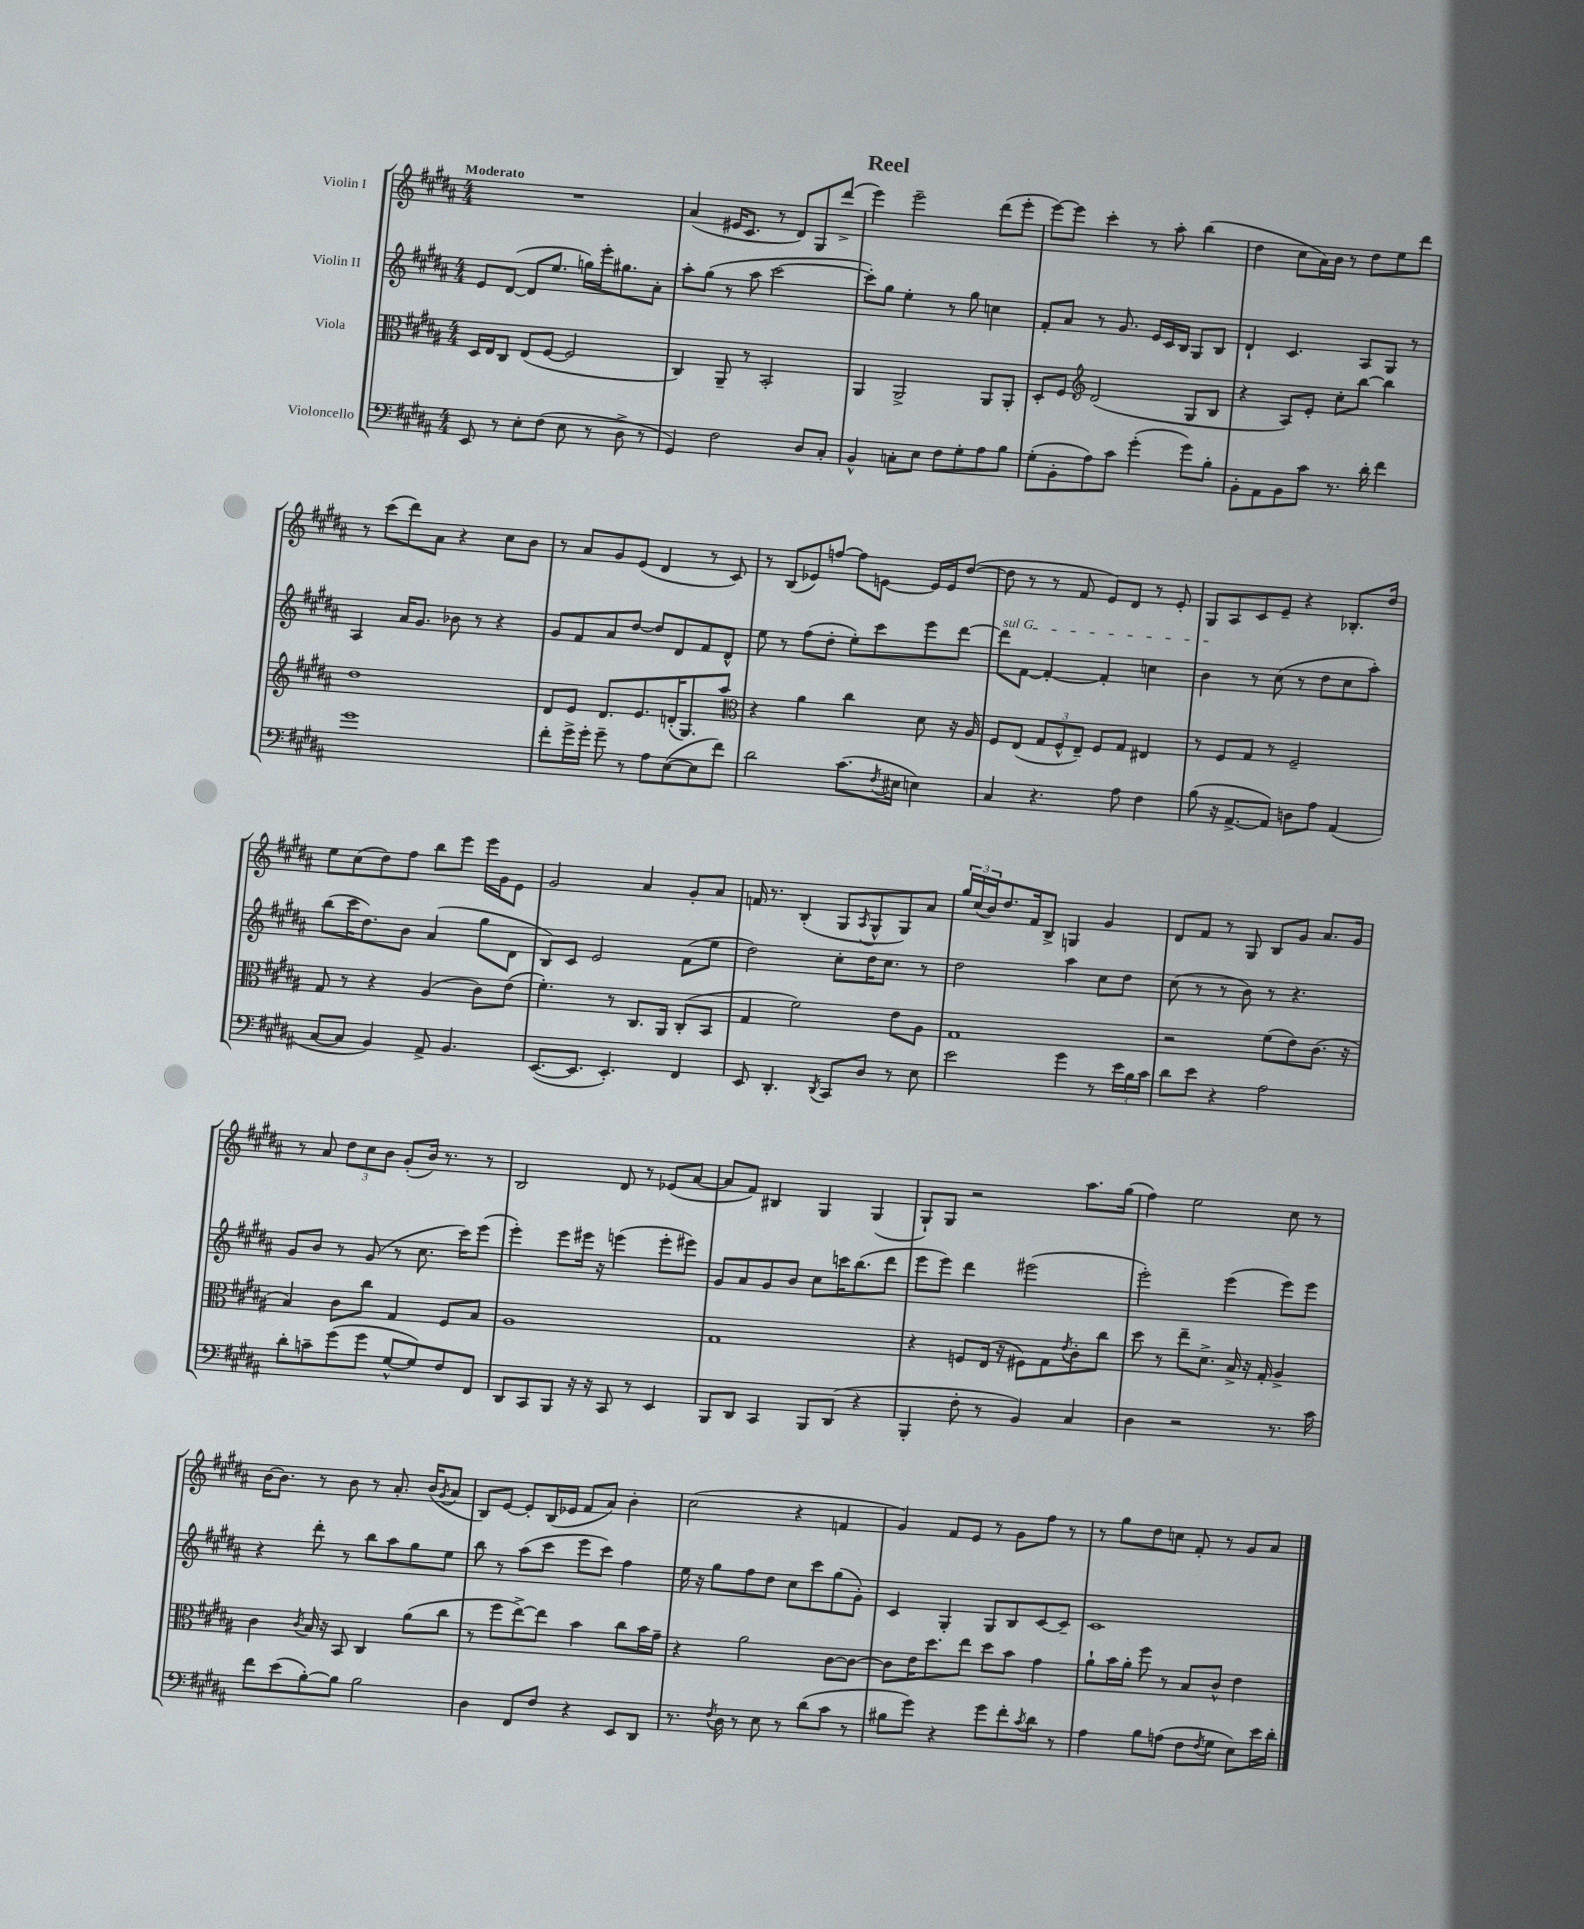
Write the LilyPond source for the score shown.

\header { title = "Reel" }
<<
\new StaffGroup <<
\new Staff = "s0" \with { instrumentName = "Violin I" } {
    \clef treble \key b \major \numericTimeSignature \time 4/4 \tempo "Moderato"
    R1 |
    ais'4( eis'16 cis'8. r8 dis'8) gis8 dis'''8->( |
    e'''4) e'''2-- dis'''8( e'''8-. |
    e'''8~) e'''8 cis'''4-. r8 ais''8-. b''4( |
    dis''4 cis''8 ais'16) b'16 r8 dis''8 e''8 dis'''8 |
    r8 cis'''8( dis'''8) ais'8 r4 cis''8 b'8 |
    r8 ais'8 gis'8 e'8( dis'4 r8 cis'8) |
    r8 b8( ees'8) f''8~ f''8 e'8~ e'16 e'16 dis''8~( |
    dis''8 r8 r8 fis'8 e'8) dis'8 r8 e'8-. |
    gis8 ais8 cis'8 e'8-- r4 bes8.-. dis''16 |
    e''8 cis''8( dis''8) fis''8 b''8 e'''8 e'''16 gis'16 e'8 |
    gis'2 ais'4 gis'8-. ais'8 |
    f'16 r8. b4-.( gis8 \acciaccatura { ais8 } gis8-^ gis8) ais'8 |
    \tuplet 3/2 { gis''16 cis''16( b'16) } dis''8. fis'16 b8-> g4 gis'4 |
    dis'8 fis'8 r8 gis8 b8 gis'8 ais'8. gis'16 |
    r8 ais'8 \tuplet 3/2 { dis''8 cis''8 b'8 } gis'8-.( b'16) r8. r8 |
    b2 dis'8 r8 ees'8( ais'8~ |
    ais'8 fis'8) bis4 gis4 gis4( |
    gis8-!) gis8 r2 ais''8. gis''16( |
    fis''4) e''2 cis''8 r8 |
    b'16~ b'8. r8 b'8 r8 ais'8.-. b'16( \acciaccatura { gis'8 } ais'8 |
    b8) e'8~ e'8-. b16( ees'16 fis'8 ais'8) b'4-. |
    cis''2( r4 f'4 |
    gis'4) fis'8 e'8 r8 gis'8 fis''8 r8 |
    r8 gis''8 dis''8 c''8 fis'8-. r8 gis'8 ais'8 \bar "|." |
}
\new Staff = "s1" \with { instrumentName = "Violin II" } {
    \clef treble \key b \major \numericTimeSignature \time 4/4
    e'8 dis'8~( dis'8 e''8. g''16) e'''16-. gis''8. ais'8-. |
    ais''8-. gis''8( r8 ais''8 cis'''2~ |
    cis'''8-.) gis''8 e''4-. r8 gis''8 c''4 |
    fis'8-. ais'8 r8 gis'8. e'16 cis'16 b16 gis8 b8 |
    dis'4-! cis'4. ais8 gis8 r8 |
    ais4 ais'16 gis'8. bes'8 r8 r4 |
    gis'8 fis'8 ais'8 dis''8~ dis''8 dis'8 fis'8 dis'8-^ |
    e''8 r8 fis''8( dis''8-. e''8-.) cis'''8 e'''8 dis'''8~ |
    \once \override TextSpanner.bound-details.left.text = \markup { \italic "sul G" } dis'''8\startTextSpan fis'8~ fis'4~-. fis'4-. c''4 |
    b'4\stopTextSpan r8 cis''8( r8 dis''8 cis''8 ais''8-.) |
    b''8( cis'''16 dis''8.) b'8 ais'4( gis''8 dis'8 |
    b8) cis'8 e'2 fis'8( e''8 |
    dis''2) cis''8-. dis''16 cis''8. r8 |
    dis''2 ais''4 cis''8 dis''8 |
    cis''8( r8 r8 b'8) r8 r4. |
    gis'8 b'8 r8 gis'8( r8 cis''8. cis'''16) e'''8( |
    e'''4-.) e'''8 eis'''16 r16 e'''4( e'''8-. eis'''8) |
    gis'8 ais'8 gis'8 b'8 cis''8 c'''16 b''8.( dis'''8 |
    e'''8 e'''8) dis'''4 eis'''2( |
    e'''2-.) e'''4( e'''8) e'''8 |
    r4 dis'''8-. r8 b''8 ais''8 gis''8 e''8 |
    b''8 r8 ais''8( cis'''8 e'''8 cis'''8) fis''4 |
    e''16 r16 gis''8 fis''8 dis''8 cis''8 cis'''8 gis''8( gis'8-.) |
    cis'4 gis4-. gis8 b8 cis'8~ cis'8-- |
    cis'1 \bar "|." |
}
\new Staff = "s2" \with { instrumentName = "Viola" } {
    \clef alto \key b \major \numericTimeSignature \time 4/4
    dis16 e16 cis8 e8( fis8~ fis2 |
    cis4) ais,8-- r8 b,2-. |
    ais,4 ais,2-> ais,8 ais,8-. |
    dis8-. fis8 \clef treble dis'2( gis8 b8 |
    r4 ais8) e'8-. cis''8-. b''8~ b''4 |
    dis''1 |
    dis'8 e'8 dis'8. e'8. d'16-.( gis8.) ais''8 |
    \clef alto r4 ais'4 cis''4 dis'8 r16 ais16 |
    fis8 e8( \tuplet 3/2 { gis8 fis8-^ e8--) } fis8 gis8 eis4 |
    r8 fis8 gis8 r8 fis2-- |
    gis8 r8 r4 ais4( cis'8) e'8( |
    fis'4.-.) r8 cis8. ais,16 cis8-.( b,8 |
    gis4 fis'2) e'8 ais8 |
    gis1 |
    r2 fis'8( e'8) cis'8.( r16 |
    b4) cis'8 cis''8 gis4 fis8 b8 |
    ais1 |
    gis1 |
    r4 f8 e16( r16 fis8) gis8 \acciaccatura { e'8 } cis'8-. cis''8 |
    dis''8 r8 e''8-- dis'8.-> b16-> r16 gis16-. ais4-> |
    cis'4 \acciaccatura { cis'8 } b16 r16 b,8 cis4 ais'8( cis''8 |
    r8 fis''8 e''8~->) e''8 b'4 cis''8 b'16 gis'16-- |
    r4 ais'2 cis'8~ cis'8~ |
    cis'8 e'16 dis''8. e''8 dis''8 b'8 gis'4 |
    ais'8-! b'16 ais'16-. fis''8 r8 b8 cis'8-^ e'4 \bar "|." |
}
\new Staff = "s3" \with { instrumentName = "Violoncello" } {
    \clef bass \key b \major \numericTimeSignature \time 4/4
    e,8 r8 e8-. fis8( e8 r8 dis8-> r8 |
    gis,4) fis2 dis8 cis8-. |
    b,4-^ c8-. e8 fis8 gis8-. ais8 b8 |
    gis8-.( b,8-. ais8) cis'8 gis'4-.( gis'8) b8-. |
    b,8-. ais,8 b,8 cis'8 r8. dis'16-. fis'4 |
    gis'1 |
    fis'8-. gis'16-> gis'16-. gis'8-- r8 ais8 e8~( e8 fis'8) |
    dis'2 cis'8.( \acciaccatura { fis8 } eis16 e4) |
    cis4 r4. ais8 fis4 |
    b8( r16 ais,8.~-> ais,8) d8 ais8 ais,4( |
    cis8~ cis8 b,4) ais,8-> b,4. |
    e,8.~( e,8. e,4.-.) fis,4 |
    e,8 dis,4.-. \acciaccatura { dis,8 } cis,8 dis8 r8 e8 |
    e'2 gis'4 r8 \tuplet 3/2 { e'16 b16 cis'16 } |
    dis'8 e'8 r4 ais2 |
    dis'8-. c'8-- gis'8( gis'8 gis8~-^ gis8) fis8 fis,8 |
    dis,8 cis,8 b,,8 r16 r16 cis,8 r8 e,4 |
    b,,8 dis,8 cis,4 b,,8 dis,8( r4 |
    b,,4-. fis8-. r8 b,4) cis4 |
    dis4 r2 r8. cis'16 |
    fis'8 e'8( b8~-.) b8 b2 |
    dis4 fis,8 fis8 r4 e,8 dis,8 |
    r8. \acciaccatura { fis8 } dis16 r8 e8 r8 dis'8( cis'8 r8 |
    bis8 gis'8) r4 gis'8 fis'8-. \acciaccatura { cis'8 } dis'8 r8 |
    ais4 b8 a8( fis8 \acciaccatura { fis8 } gis8 e8) e'16 dis'16-. \bar "|." |
}
>>
>>
\layout { \context { \Score \remove "Bar_number_engraver" } }
